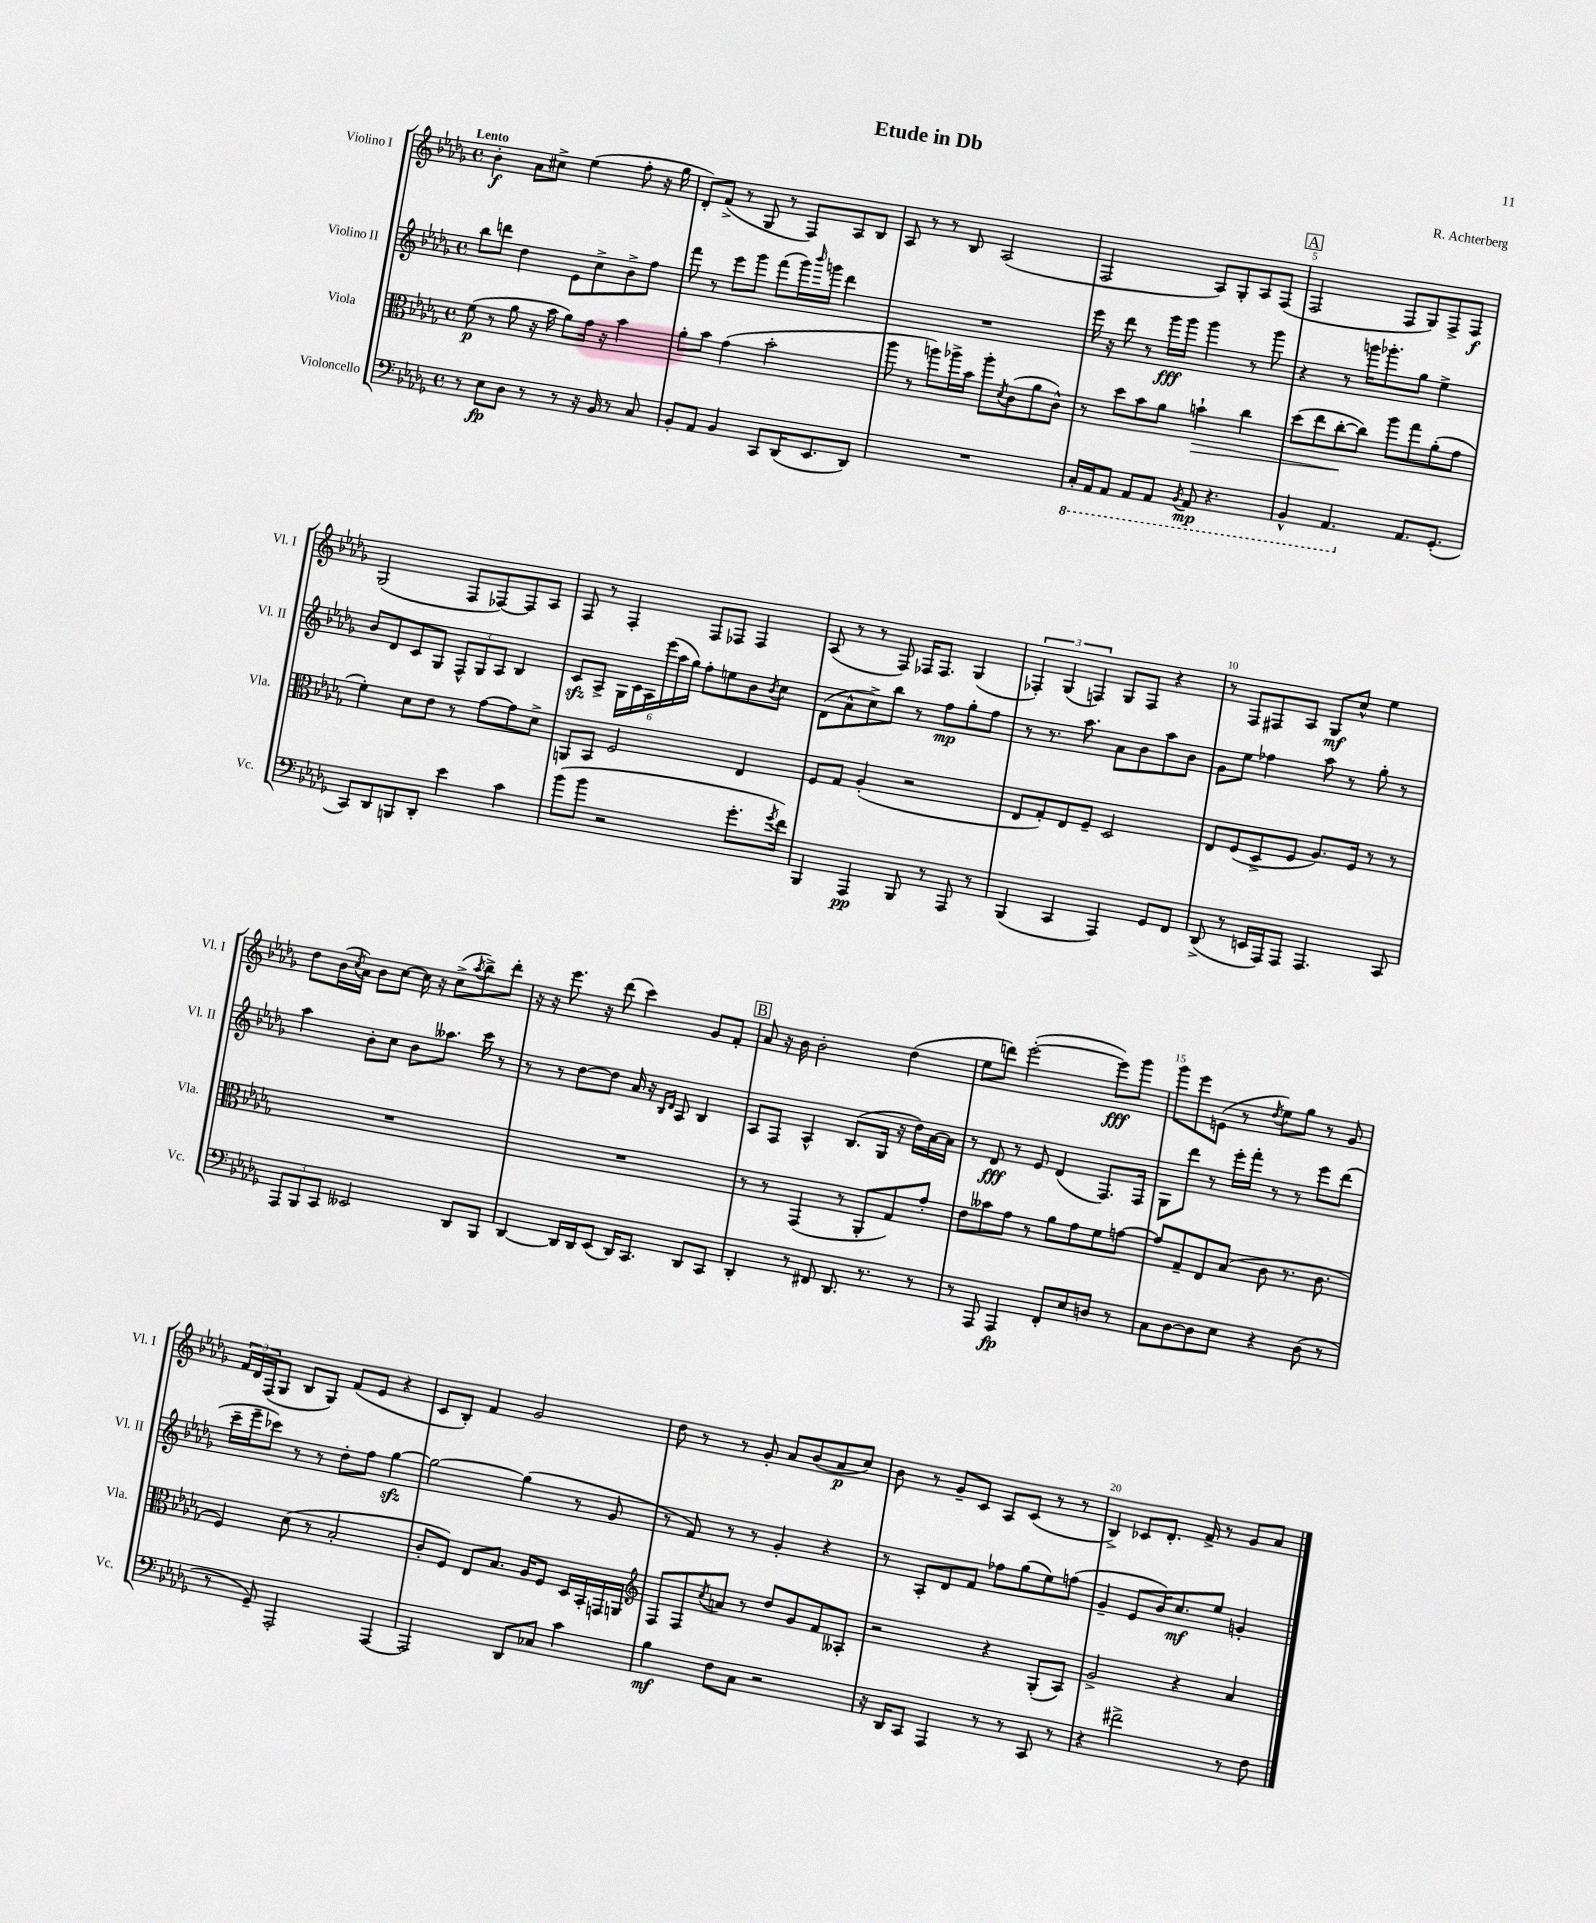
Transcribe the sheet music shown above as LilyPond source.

\header { title = "Etude in Db" composer = "R. Achterberg" }
<<
\new StaffGroup <<
\new Staff = "s0" \with { instrumentName = "Violino I" shortInstrumentName = "Vl. I" } {
    \clef treble \key des \major \defaultTimeSignature \time 4/4 \tempo "Lento"
    bes'4-.\f aes'8 cis''8-> ees''4( f''8-. r16 ges''16 |
    des'8-.) f'8->( r8 ges8 r8 f8) aes8 bes8 |
    aes8 r8 r8 bes8 aes2( |
    f2 aes8) ges8-. aes8 f8( |
    \mark \markup { \box "A" } f2 f8 ges8) f8-> f8\f |
    ges2( f8 fes8~) fes8 aes8 |
    f8 r8 f4-. f8 fes8 fes4 |
    aes8( r8 r8 f8) fes16 fes8. ges4( |
    \tuplet 3/2 { fes4-.) ges4( f4) } ges8 f8 r4 |
    r8 f8 fis8 aes8 ges8\mf c''8-^ ees''4 |
    des''8 bes'16( \acciaccatura { c''8 } aes'16) bes'8 c''8~ c''16 r16 c''8->( \acciaccatura { aes''8 } bes''8->) des'''8-. |
    r16 r16 ees'''8. r16 des'''8( c'''4) ges'8 f'8-. |
    \mark \markup { \box "B" } aes'8 r16 bes'16 bes'2-. des''4( |
    ees''8 d'''8) ees'''2~-.( ees'''8\fff) ges'''8 |
    ges'''8 ees'''8 e'8( r8 \acciaccatura { des''8 } ees''8) ges''8 r8 ges'8 |
    \tuplet 3/2 { f'16 des'16 f16( } ges8 bes8 ges8) f'8( ees'8 r4 |
    c'8 bes8-.) f'4 ges'2 |
    des''8 r8 r8 ges'8-. aes'8 bes'8( aes'8\p c''8) |
    bes'8 r8 ges'8-- c'8 aes8 c'8( r8 r8 |
    bes4->) ces'8 des'8.-. f'16-> r8 ges'8 aes'8 \bar "|." |
}
\new Staff = "s1" \with { instrumentName = "Violino II" shortInstrumentName = "Vl. II" } {
    \clef treble \key des \major \defaultTimeSignature \time 4/4
    bes''8 d'''8 des''4 ees'8 c''8-> bes'8-> f''8 |
    f'''8 r8 ees'''8 ges'''8 f'''8( ges'''16) \grace { bes'''16 } g'''16 des'''4 |
    R1 |
    ees'''16 r16 des'''8 r8 ges'''16\fff ges'''16 ges'''4 r8 ges'''8 |
    \mark \markup { \box "A" } r4 r8 g'''16 ges'''8.-. ges''8 ees''4-> |
    bes'8 des'8 c'8 ges8 \tuplet 3/2 { f8-^ ges8 aes8 } bes4 |
    c'8\sfz aes8-> \tuplet 6/4 { ges16 c'16 aes16 ees'''16( aes''16 ges''16) } f''8-. e''8 bes'8 \acciaccatura { bes'8 } c''8 |
    des'8( aes'8-^ c''8->) bes''8 r8 f''8\mp ges''8-. f''8 |
    r8 r8. aes''8. aes'8 bes'8 aes''8 bes'8 |
    ges'8 ees''8 fes''4 aes''8 r8 ges''8-. r8 |
    aes''4 bes'8-. c''8 bes'8 aeses''8. c'''16 r8 |
    r8 r8 des''8~ des''8 aes'16 r16 \grace { bes16 des'16 } aes8 bes4 |
    \mark \markup { \box "B" } aes8 f8 aes4-^ bes8.( ges16 r16 des''16) aes'16~ aes'16 |
    r8 des'8\fff r8 ees'8 des'4( f8.) f16 |
    ges8 des'''8 r8 ees'''16-. f'''16-. r8 r8 ees'''8 des'''8( |
    c'''16-- ees'''16-- ces'''8) r8 r8 des''8-. f''8 ges''4~\sfz |
    ges''2~ ges''4( r8 ges'8 |
    r8 f'8) r8 r8 ges'4-. r4 |
    r8 aes8-. des'8 f'8 fes''8 ges''8( ees''8) f''8( |
    ges'4-- ees'8 bes'16) c''8.\mf ees''8 g'4-. \bar "|." |
}
\new Staff = "s2" \with { instrumentName = "Viola" shortInstrumentName = "Vla." } {
    \clef alto \key des \major \defaultTimeSignature \time 4/4
    f'8\p( r8 aes'8 r16 bes'16 aes'8) ges'16 r16 bes'4 |
    aes'8-. bes'8 ges'4( bes'2-. |
    aes''8 r8 a''8) aes''16-> bes'16 aes''8-. \acciaccatura { des'8 } c'8( aes'8 c'8-^) |
    r8 des''8 bes'8 aes'8 b'4-!\> c''4 |
    \mark \markup { \box "A" } des''8( ees''8 c''8~-.\! c''8) aes''8 ges''8 aes'8-.( ges'8 |
    f'4-.) des'8 ees'8 r8 ges'8~ ges'8 des'8-> |
    a,8 bes,8 f2 ees4 |
    f8 ges8 aes4-.( r2 |
    ees8 ges8-.) ees8 f8-- des2 |
    ees8 f8( des8-> f8 aes8.) f16 r8 r8 |
    R1 |
    R1 |
    \mark \markup { \box "B" } r8 r8 ges,4( r8 aes,8-. ges8) ges'8-. |
    ees'8 beses'8 ges'8 r8 aes'8 ges'8 f'8 g'8~ |
    g'8 ges8-- ees8 bes8( c'8 r8. c'8. |
    f4) des'8( r8 bes2-. |
    c'8-. f8) ees8 bes8. aes16 f8 des16 bes,16-. g,16 a,16 |
    \clef treble f8 f8 \acciaccatura { c''8 } a'8 r8 des''8 ges'8 f'8 aeses8-. |
    r2 r4 ges8-.( aes8) |
    ges'2-> r4 aes'4 \bar "|." |
}
\new Staff = "s3" \with { instrumentName = "Violoncello" shortInstrumentName = "Vc." } {
    \clef bass \key des \major \defaultTimeSignature \time 4/4
    r8 ees8\fp des8 r8 r8 r16 bes,16 r8 c8 |
    bes,8-. aes,8 bes,4 c,8 des,16( ees,8. des,8) |
    R1 |
    \ottava #-1 c,16-. aes,,16 aes,,8 aes,,8 aes,,8 \acciaccatura { bes,,8 } aes,,8\mp r4. |
    \mark \markup { \box "A" } bes,,4-^ aes,,4. \ottava #0 aes,8. ges,8.-.( |
    c,8) des,8 b,,8 des,8-. ees'4 c'4 |
    bes'8( bes'8 r2 ges'8.-. \acciaccatura { ges'8 } f'16) |
    bes,,4 aes,,4\pp bes,,8 r8 aes,,8 r8 |
    bes,,4( c,4 aes,,4) ges,8 f,8 |
    des,8->( r8 e,16 aes,,16) aes,,8 aes,,4. c,8 |
    \tuplet 3/2 { aes,,8 bes,,8 c,8 } eeses,2 des,8 bes,,8 |
    des,4~ des,16 des,16 ees,8( des,16) c,8. des,8 c,8 |
    \mark \markup { \box "B" } des,4-. r8 fis,8 des,8. r8. r8 |
    r8 aes,,8 aes,,4\fp f,8-. ees8 d8 r8 |
    c8 des8~ des8 ees8 r4 des8( r8 |
    r8 ges,8--) aes,,2-. aes,,4~ |
    aes,,2 des,8 ces8 c'4 |
    bes4\mf f8 c8 r2 |
    r16 des,16 c,8 aes,,4 r8 r8 c,8 r8 |
    r4 fis'2-> r8 f8 \bar "|." |
}
>>
>>
\layout { \context { \Score \override BarNumber.break-visibility = ##(#f #t #t) barNumberVisibility = #(every-nth-bar-number-visible 5) } }
